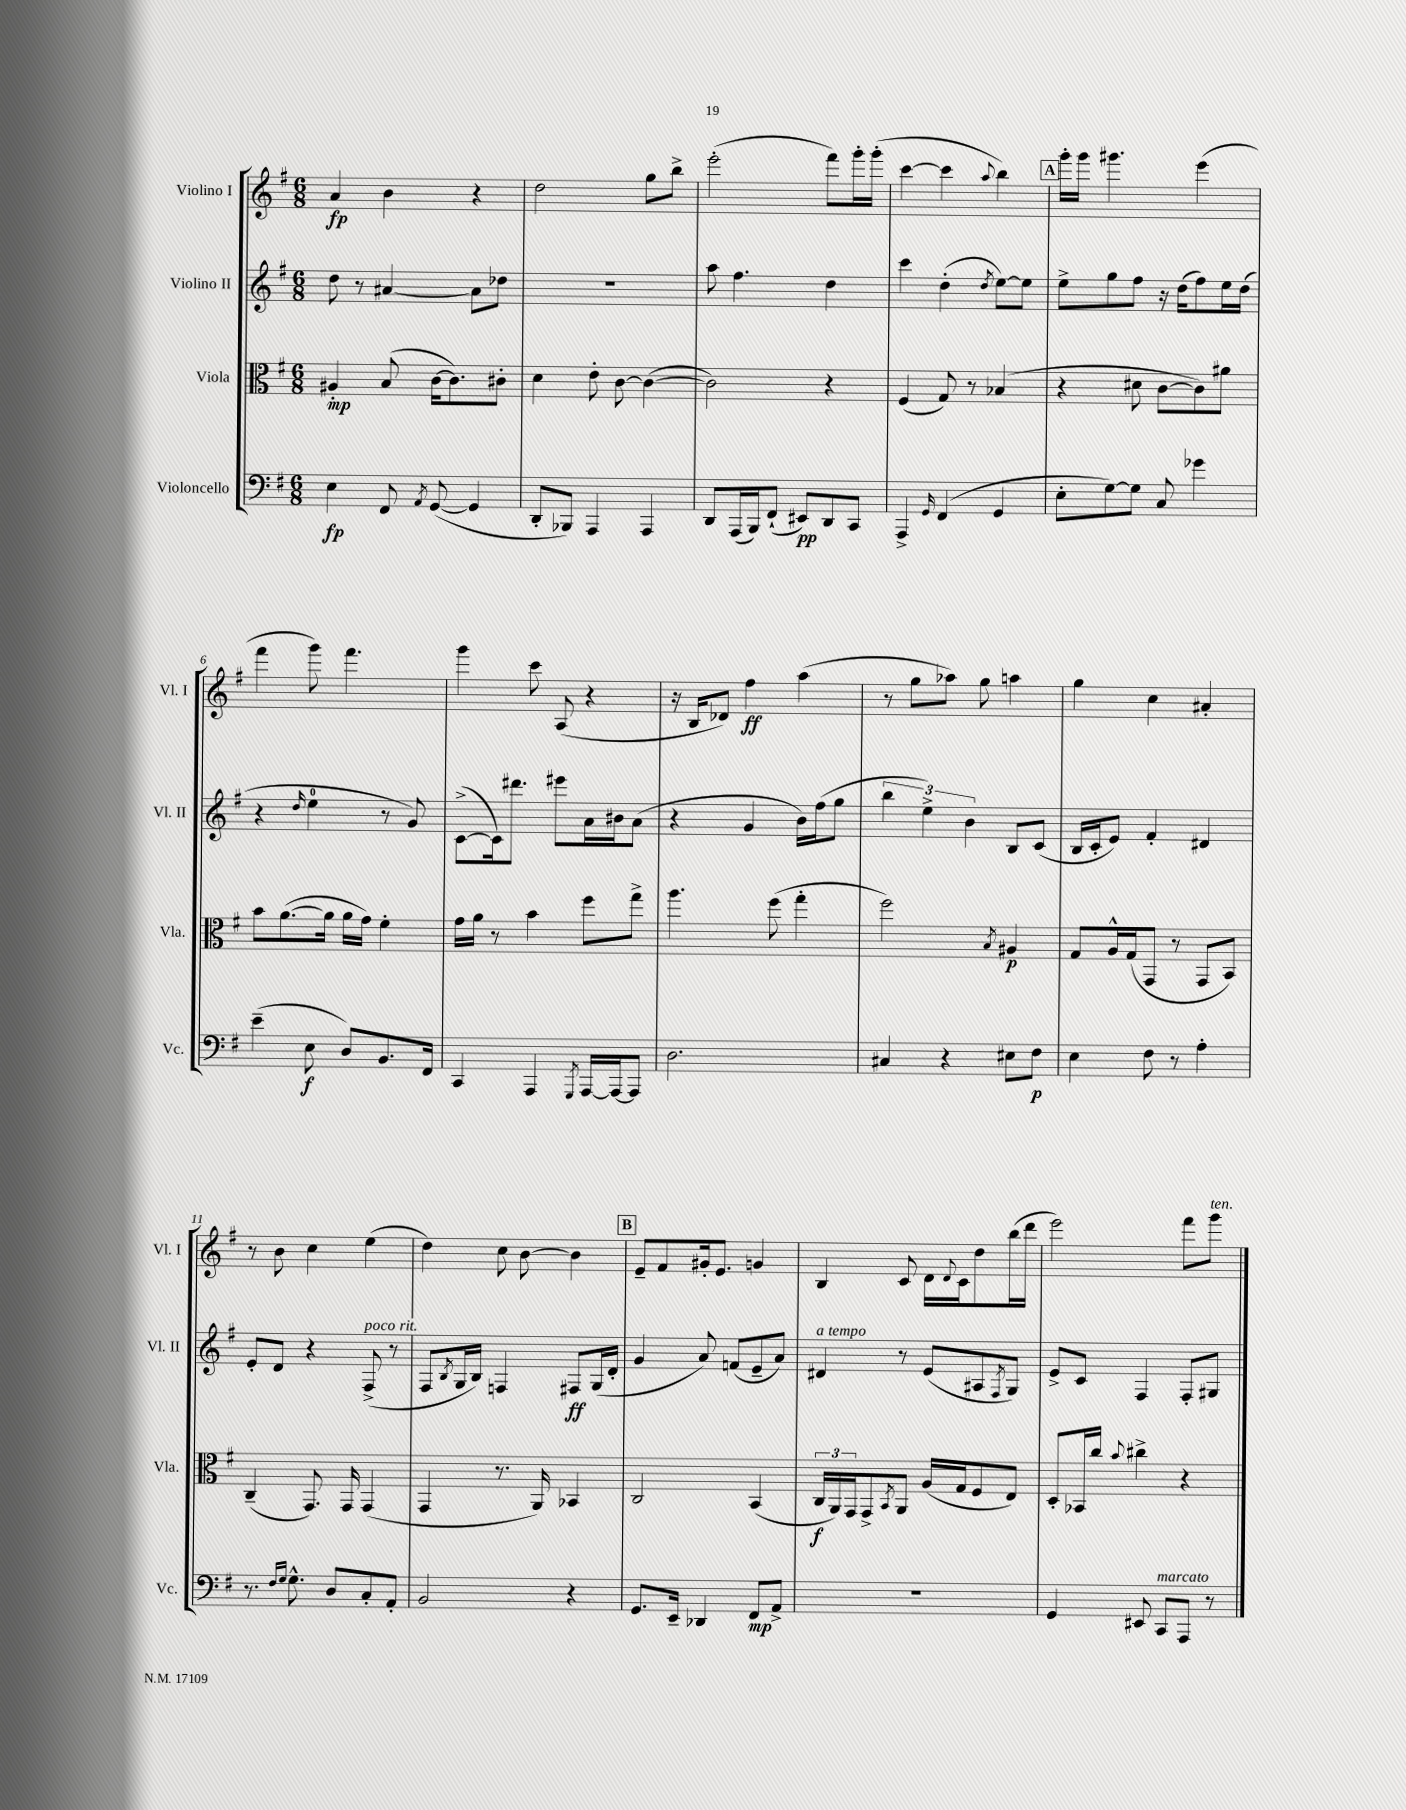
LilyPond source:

<<
\new StaffGroup <<
\new Staff = "s0" \with { instrumentName = "Violino I" shortInstrumentName = "Vl. I" } {
    \clef treble \key g \major \numericTimeSignature \time 6/8
    a'4\fp b'4 r4 |
    d''2 g''8 b''8-> |
    e'''2-.( fis'''8) g'''16-. g'''16-.( |
    c'''4~ c'''4 \appoggiatura { a''8 } b''4) |
    \mark \markup { \box "A" } g'''16-. g'''16 gis'''4. e'''4( |
    fis'''4 g'''8) fis'''4. |
    g'''4 c'''8 a8( r4 |
    r16 b16 des'8) fis''4\ff a''4( |
    r8 g''8 aes''8) g''8 a''4 |
    g''4 c''4 ais'4-. |
    r8 b'8 c''4 e''4( |
    d''4) c''8 b'8~ b'4 |
    \mark \markup { \box "B" } e'8-- fis'8 gis'16-. e'8. g'4 |
    b4 c'8 d'16 \appoggiatura { d'8 } c'16 d''8 b''16( d'''16 |
    e'''2) fis'''8 g'''8^\markup { \italic "ten." } \bar "|." |
}
\new Staff = "s1" \with { instrumentName = "Violino II" shortInstrumentName = "Vl. II" } {
    \clef treble \key g \major \numericTimeSignature \time 6/8
    d''8 r8 ais'4~ ais'8 des''8 |
    R2. |
    a''8 fis''4. d''4 |
    c'''4 d''4-.( \acciaccatura { d''8 } e''8~) e''8 |
    \mark \markup { \box "A" } e''8-> g''8 fis''8 r16 d''16( fis''8) e''16 d''16( |
    r4 \grace { d''16 } e''4-0 r8 g'8) |
    c'8~->( c'16) dis'''8. eis'''8 a'16 bis'16 a'8( |
    r4 g'4 b'16) fis''16( g''8 |
    \tuplet 3/2 { b''4 e''4->) b'4 } b8 c'8( |
    b16 c'16-. e'8) fis'4-. dis'4 |
    e'8-. d'8 r4 fis8->^\markup { \italic "poco rit." }( r8 |
    fis8 \acciaccatura { b8 } g16 b16) f4 fis8\ff g16( d'16-. |
    \mark \markup { \box "B" } g'4 a'8) f'8( e'8-- a'8) |
    dis'4^\markup { \italic "a tempo" } r8 e'8( ais8 \acciaccatura { fis8 } g8) |
    e'8-> c'8 fis4 fis8-. gis8 \bar "|." |
}
\new Staff = "s2" \with { instrumentName = "Viola" shortInstrumentName = "Vla." } {
    \clef alto \key g \major \numericTimeSignature \time 6/8
    ais4-.\mp b8( c'16~ c'8.) cis'8-. |
    d'4 e'8-. c'8~ c'4~( |
    c'2) r4 |
    fis4( g8) r8 bes4( |
    \mark \markup { \box "A" } r4 dis'8 c'8~ c'8) ais'8 |
    b'8 a'8.~( a'16 a'16 g'16) fis'4-. |
    g'16 a'16 r8 b'4 fis''8 g''8-> |
    a''4. fis''8( g''4-. |
    fis''2) \acciaccatura { b8 } ais4\p |
    g8 a16-^ g16( g,8 r8 g,8 b,8) |
    c4--( g,8.) g,16 g,4( |
    g,4 r8. a,16) bes,4 |
    \mark \markup { \box "B" } c2 b,4( |
    \tuplet 3/2 { c16\f a,16) g,16 } g,8-> \acciaccatura { b,8 } a,8 a16( g16 fis8 e8) |
    d8-. bes,16 c''16 \appoggiatura { b'8 } cis''4-> r4 \bar "|." |
}
\new Staff = "s3" \with { instrumentName = "Violoncello" shortInstrumentName = "Vc." } {
    \clef bass \key g \major \numericTimeSignature \time 6/8
    e4\fp fis,8 \acciaccatura { a,8 } g,8~( g,4 |
    d,8-. bes,,8) a,,4 a,,4 |
    d,8 a,,16( b,,16) fis,8-!( eis,8\pp) d,8 c,8 |
    a,,4-> \grace { g,16 } fis,4( g,4 |
    \mark \markup { \box "A" } e8-. g8~) g8 c8 ges'4 |
    e'4--( e8\f d8) b,8. fis,16 |
    c,4 a,,4 \acciaccatura { g,,8 } a,,16~ a,,16~ a,,8 |
    d2. |
    cis4 r4 eis8 fis8\p |
    e4 fis8 r8 a4-. |
    r8. \grace { fis16 g16 } g8.-^ d8 c8-. a,8-. |
    b,2 r4 |
    \mark \markup { \box "B" } g,8. e,16-- des,4 fis,8\mp a,8-> |
    R2. |
    g,4 eis,8 c,8^\markup { \italic "marcato" } a,,8 r8 \bar "|." |
}
>>
>>
